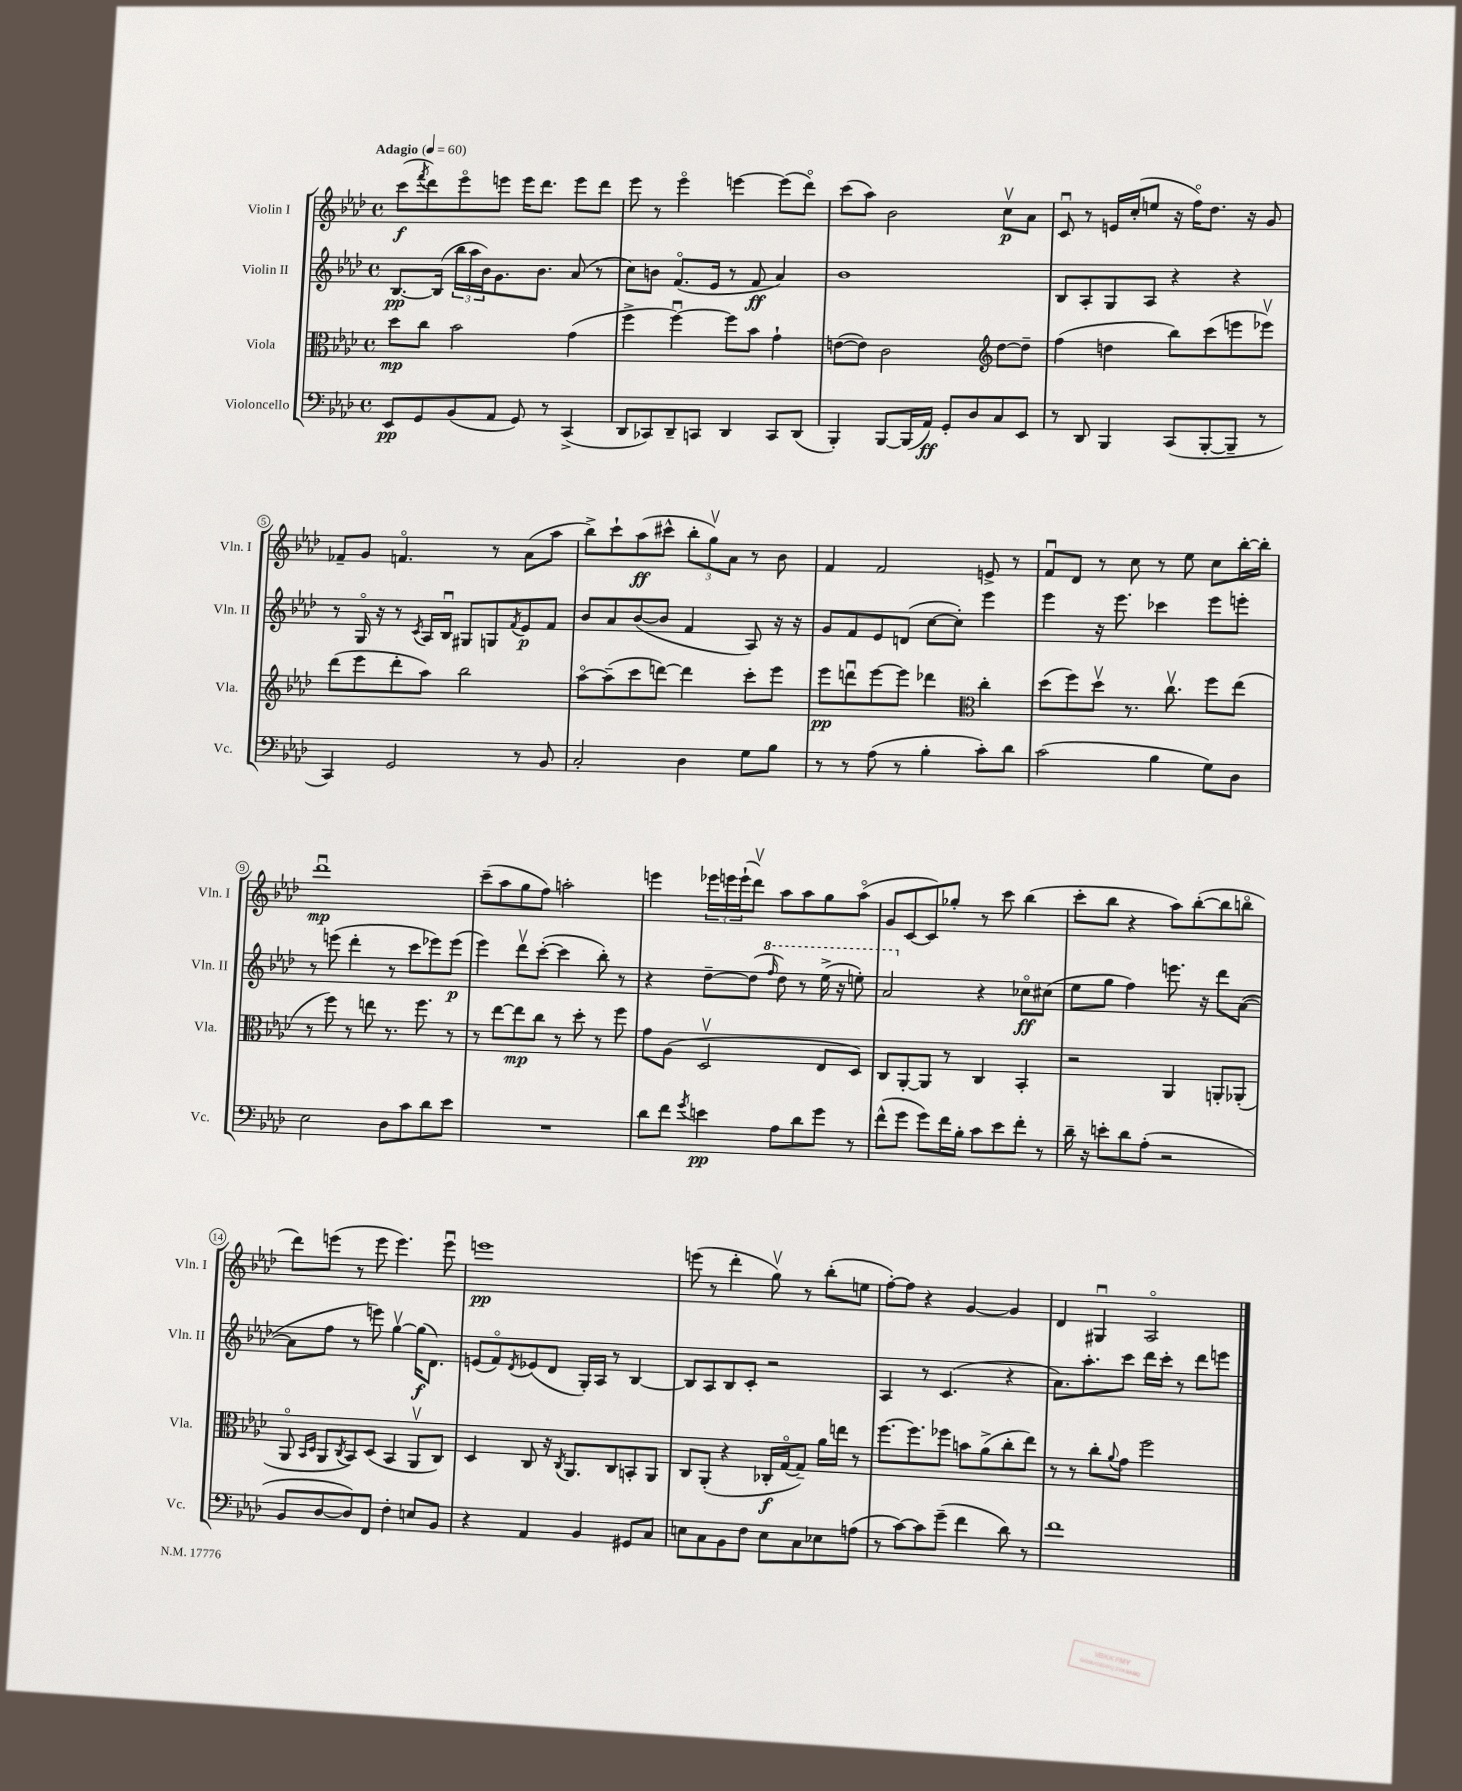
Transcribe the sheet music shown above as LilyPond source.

<<
\new StaffGroup <<
\new Staff = "s0" \with { instrumentName = "Violin I" shortInstrumentName = "Vln. I" } {
    \clef treble \key aes \major \defaultTimeSignature \time 4/4 \tempo "Adagio" 4 = 60
    c'''8\f( \acciaccatura { f'''8 } des'''8) ees'''8\flageolet e'''8 e'''16 des'''8. e'''8 des'''8 |
    ees'''8 r8 ees'''4\flageolet e'''4~ e'''8( des'''8\flageolet) |
    c'''8( aes''8) bes'2 c''8\upbow\p aes'8 |
    c'8\downbow r8 e'16 c''16-.( e''8 r16 f''16\flageolet) des''8. r16 g'8 |
    fes'8-- g'8 f'4.\flageolet r8 aes'8( aes''8 |
    bes''8->) c'''8-! aes''8\ff( cis'''8-^ \tuplet 3/2 { bes''8-. g''8\upbow) aes'8 } r8 bes'8 |
    f'4 f'2 e'8-> r8 |
    f'8\downbow des'8 r8 c''8 r8 ees''8 c''8 bes''16~-. bes''16-. |
    des'''1\downbow\mp |
    c'''8--( aes''8 g''8 f''8) a''2-. |
    e'''4 \tuplet 3/2 { ees'''16 e'''16 e'''16-!( } des'''8\upbow) aes''8 aes''8 g''8 aes''8\flageolet( |
    g'8 c'8~ c'8) ges''8-. r8 c'''8 bes''4( |
    c'''8-. bes''8 r4 aes''8) bes''8~-.( bes''8 b''8\flageolet |
    des'''8) e'''8( r8 e'''8 e'''4.) e'''8\downbow |
    e'''1\pp |
    e'''8( r8 des'''4-. g''8\upbow) r8 bes''8-.( e''8 |
    f''8~-.) f''8 r4 g'4~ g'4 |
    des'4 gis4\downbow aes2\flageolet \bar "|." |
}
\new Staff = "s1" \with { instrumentName = "Violin II" shortInstrumentName = "Vln. II" } {
    \clef treble \key aes \major \defaultTimeSignature \time 4/4
    bes8.~\pp bes16( \tuplet 3/2 { bes''16 aes''16 bes'16) } g'8. bes'8. aes'8( r8 |
    c''8) b'8 f'8.\flageolet( ees'16 r8 f'8\ff aes'4) |
    bes'1 |
    bes8 aes8-. g8 aes8 r4 r4 |
    r8 g16\flageolet r16 r8 \acciaccatura { c'8 } aes16 bes16\downbow gis8 g8 \acciaccatura { f'8 } ees'8\p f'8 |
    bes'8 aes'8 bes'8~( bes'8 f'4 aes8) r16 r16 |
    g'8 f'8 ees'8 d'8( c''8~ c''8-.) ees'''4 |
    ees'''4 r16 ees'''8. ces'''4 ees'''8 e'''8-. |
    r8 e'''8( des'''4-. r8 c'''8 ees'''8) ees'''8\p( |
    ees'''4) des'''8\upbow c'''8~-.( c'''4 bes''8-.) r8 |
    r4 des''8~-- des''8( \ottava #1 \grace { f'''16 } des'''8) r8 ees'''16->( r16 e'''8-.) |
    aes''2 \ottava #0 r4 ces''8\flageolet\ff cis''8( |
    ees''8 g''8 f''4) e'''8. r16 des'''8 aes'8~( |
    aes'8 f''8 r8 e'''8) g''4~\upbow g''16\f( des'8.) |
    e'8( f'8\flageolet) \acciaccatura { des'8 } ees'8( des'8 g16-.) aes16 r8 bes4~ |
    bes8 aes8 bes8 c'8-. r2 |
    aes4 r8 c'4.( r4 |
    aes'8.) aes''8.-. c'''8 des'''16 c'''16-. r8 des'''8 e'''8 \bar "|." |
}
\new Staff = "s2" \with { instrumentName = "Viola" shortInstrumentName = "Vla." } {
    \clef alto \key aes \major \defaultTimeSignature \time 4/4
    des''8\mp c''8 bes'2 g'4( |
    f''4-> f''4~\downbow) f''8 bes'8 g'4-! |
    e'8~( e'8) c'2 \clef treble des''8~ des''8-- |
    f''4( d''4 bes''8) c'''8( e'''8 ees'''8\upbow) |
    des'''8( ees'''8 des'''8-. aes''8) bes''2 |
    aes''8~\flageolet aes''8--( c'''8 d'''8~) d'''4 c'''8-. ees'''8 |
    ees'''8\pp d'''8\downbow ees'''8~ ees'''8 des'''4 \clef alto c''4-. |
    des''8( f''8) des''8\upbow r8. c''8.\upbow f''8 ees''8( |
    r8 f''8) r8 e''8 r8. f''8. r8 |
    r8 ees''8~ ees''8\mp c''8 r8 des''8-. r8 f''8 |
    g'8 aes8( des2\upbow ees8 des8) |
    c8 aes,8~-. aes,8 r8 c4 bes,4-. |
    r2 aes,4 a,8-. aes,8-.( |
    aes,8\flageolet \grace { bes,16 des16 } aes,8 \acciaccatura { c8 } bes,8) des8( bes,4 aes,8\upbow c8) |
    des4 c8 r16 \acciaccatura { c8 } aes,8. c8 b,8-. aes,8 |
    c8 aes,8-.( r4 ces16-.\f g16~\flageolet g8--) aes'16 e''16 r8 |
    f''8.~ f''8. fes''8 b'8 aes'8->( c''8-. ees''8) |
    r8 r8 c''8-. \appoggiatura { aes'8 } g'8 f''2 \bar "|." |
}
\new Staff = "s3" \with { instrumentName = "Violoncello" shortInstrumentName = "Vc." } {
    \clef bass \key aes \major \defaultTimeSignature \time 4/4
    ees,8\pp g,8 bes,8( aes,8 g,8) r8 c,4->( |
    des,8 ces,8) des,8-- c,8 des,4 c,8 des,8( |
    bes,,4-.) bes,,8~ bes,,16( aes,16\ff) g,8-. des8 c8 ees,8 |
    r8 des,8 bes,,4 c,8( bes,,8~-. bes,,8-- r8 |
    c,4) g,2 r8 bes,8 |
    c2-. des4 g8 bes8 |
    r8 r8 aes8( r8 bes4-. c'8-.) des'8 |
    c'2( bes4 g8) des8 |
    ees2 des8 c'8 des'8 ees'8 |
    R1 |
    des'8 f'8 \acciaccatura { g'8 } e'4\pp aes8 des'8 g'8 r8 |
    f'8-^( g'8 g'8) f'16 bes16-. c'8 ees'8 f'8-. r8 |
    des'16-- r16 e'8-. des'8 aes8-.( r2 |
    bes,8 des8~ des8) f,8 f4-. e8 bes,8 |
    r4 aes,4 bes,4 gis,8 c8 |
    e8 c8 bes,8 f8 e8 c8 ees8 a8( |
    r8 c'8~) c'8 g'8--( f'4 des'8) r8 |
    f'1 \bar "|." |
}
>>
>>
\layout { \context { \Score \override BarNumber.stencil = #(make-stencil-circler 0.1 0.3 ly:text-interface::print) } }
